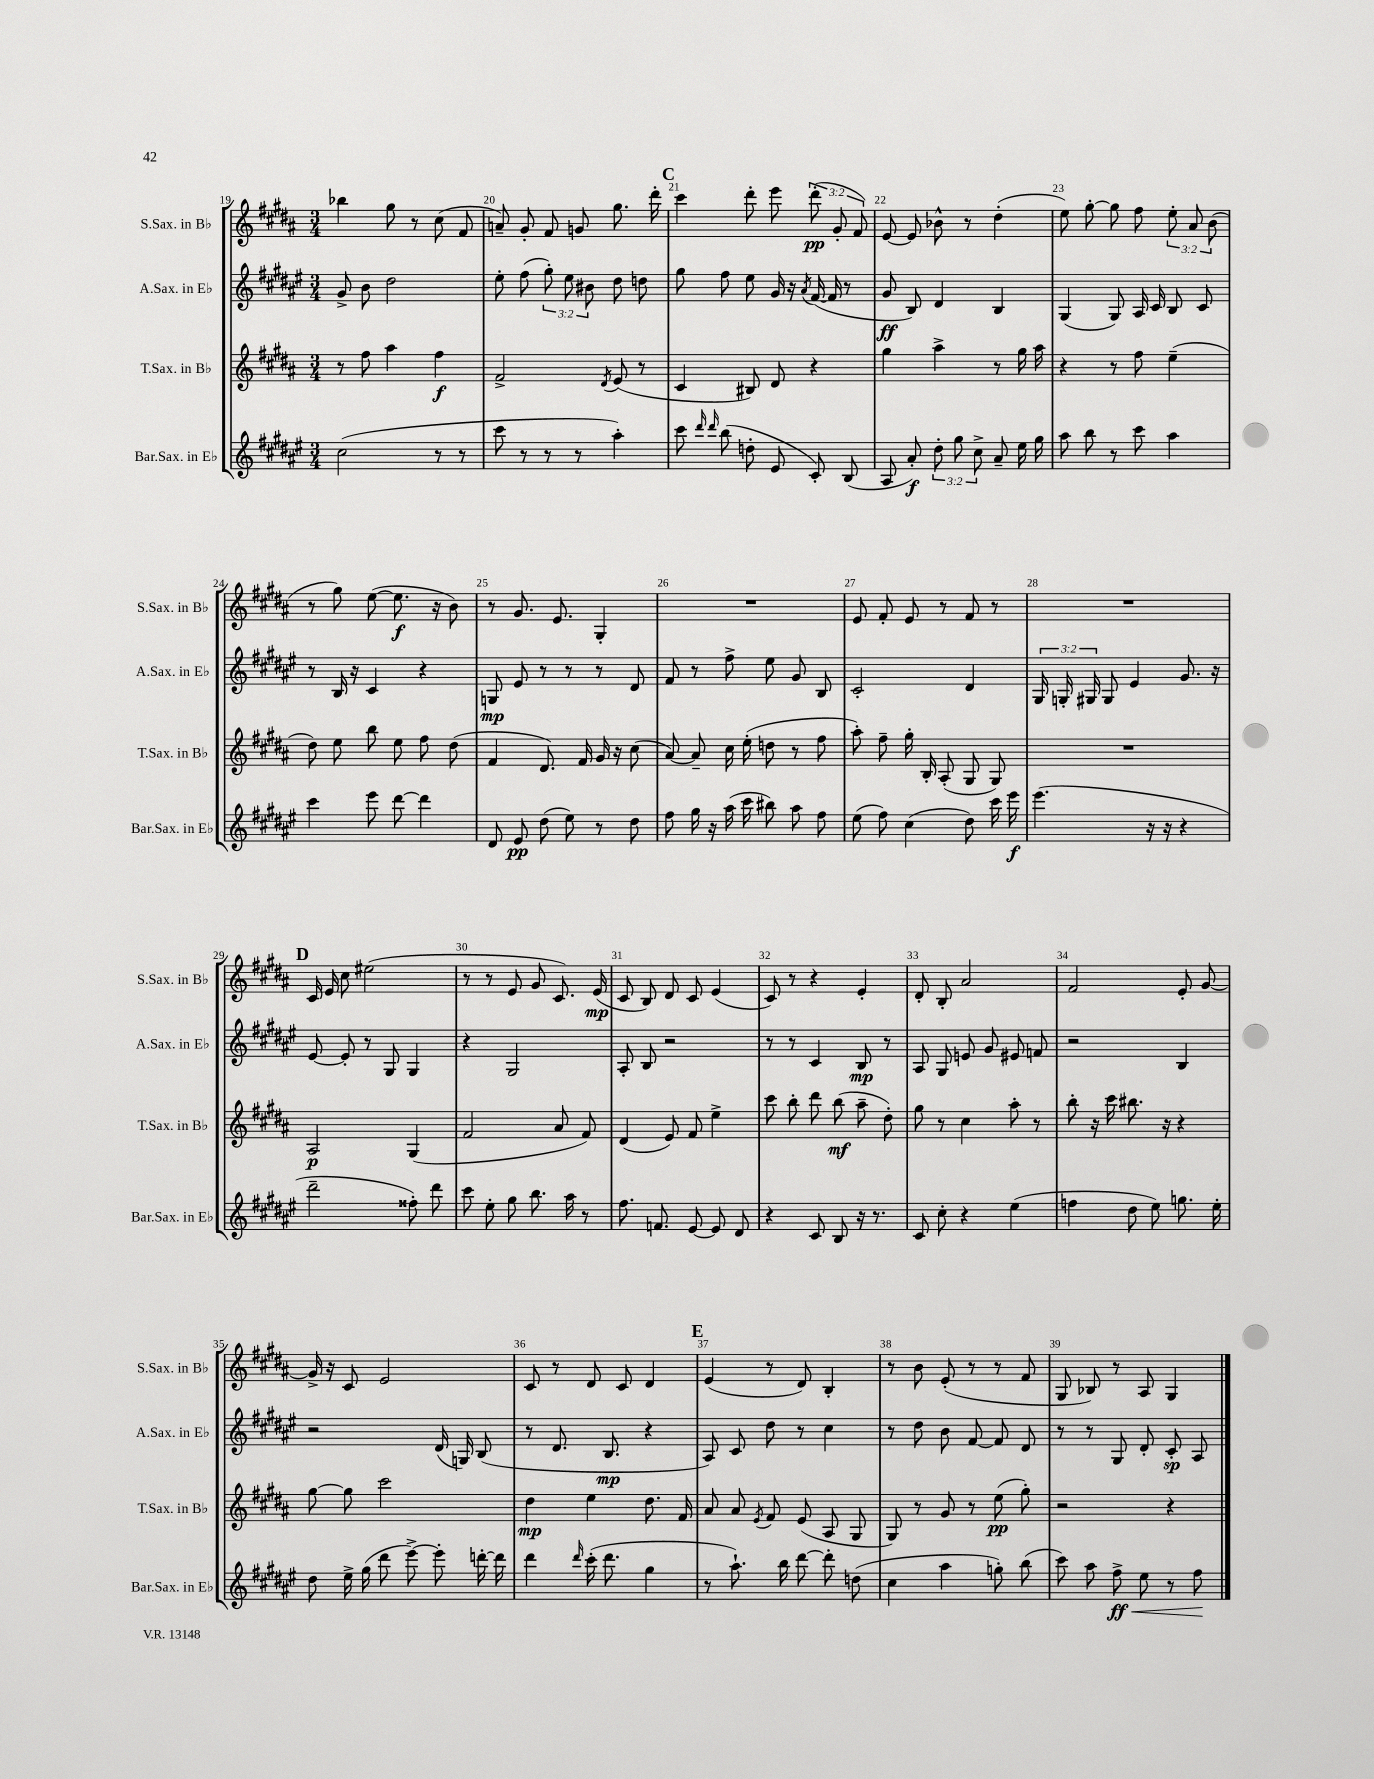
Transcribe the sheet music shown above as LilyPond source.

<<
\new StaffGroup <<
\new Staff = "s0" \with { instrumentName = "S.Sax. in Bb" shortInstrumentName = "S.Sax. in Bb" } {
    \clef treble \key b \major \numericTimeSignature \time 3/4 \override Staff.TupletNumber.text = #tuplet-number::calc-fraction-text
    \autoBeamOff bes''4 gis''8 r8 cis''8( fis'8 |
    a'8--) gis'8-. fis'8 g'8 gis''8. dis'''16-. |
    \mark \markup { \bold "C" } cis'''4 dis'''8-. e'''8 \tuplet 3/2 { dis'''8-.\pp( gis'8-. fis'8) } |
    e'8~ e'8 bes'8-^ r8 dis''4-.( |
    e''8) gis''8~-. gis''8 fis''8 \tuplet 3/2 { e''8-. ais'8 b'8( } |
    r8 gis''8) e''8~( e''8.\f r16 b'8) |
    r8 gis'8. e'8. gis4-. |
    R2. |
    e'8 fis'8-. e'8 r8 fis'8 r8 |
    R2. |
    \mark \markup { \bold "D" } cis'16 e'16 cis''8 eis''2( |
    r8 r8 e'8 gis'8 cis'8.) e'16\mp( |
    cis'8 b8) dis'8 cis'8 e'4( |
    cis'8) r8 r4 e'4-. |
    dis'8-. b8-. ais'2 |
    fis'2 e'8-. gis'8~ |
    gis'16-> r16 cis'8 e'2 |
    cis'8 r8 dis'8 cis'8 dis'4 |
    \mark \markup { \bold "E" } e'4( r8 dis'8) b4-. |
    r8 b'8 e'8-.( r8 r8 fis'8 |
    gis8 bes8) r8 ais8 gis4 \bar "|." |
}
\new Staff = "s1" \with { instrumentName = "A.Sax. in Eb" shortInstrumentName = "A.Sax. in Eb" } {
    \clef treble \key fis \major \numericTimeSignature \time 3/4 \override Staff.TupletNumber.text = #tuplet-number::calc-fraction-text
    \autoBeamOff gis'8-> b'8 dis''2 |
    eis''8-. fis''8( \tuplet 3/2 { gis''8-.) eis''8 bis'8 } dis''8 d''8 |
    \mark \markup { \bold "C" } gis''8 fis''8 eis''8 gis'16 r16 \acciaccatura { ais'8 } fis'16~( fis'16 r8 |
    gis'8\ff b8) dis'4 b4 |
    gis4( gis8) ais16 cis'16 b8 cis'8 |
    r8 b16 r16 cis'4 r4 |
    g8\mp eis'8 r8 r8 r8 dis'8 |
    fis'8 r8 fis''8-> eis''8 gis'8 b8 |
    cis'2-. dis'4 |
    \tuplet 3/2 { gis16 g16-. gis16 } gis8 eis'4 gis'8. r16 |
    \mark \markup { \bold "D" } eis'8~ eis'8-. r8 gis8 gis4 |
    r4 gis2 |
    ais8-. b8 r2 |
    r8 r8 cis'4 b8\mp r8 |
    ais8 gis8 e'8 gis'8 eis'8 f'8 |
    r2 b4 |
    r2 dis'16( g16) b8( |
    r8 dis'8. b8.\mp r4 |
    \mark \markup { \bold "E" } ais8) cis'8 dis''8 r8 cis''4 |
    r8 dis''8 b'8 fis'8~ fis'8 dis'8 |
    r8 r8 gis8 dis'8-. cis'8-.\sp ais8 \bar "|." |
}
\new Staff = "s2" \with { instrumentName = "T.Sax. in Bb" shortInstrumentName = "T.Sax. in Bb" } {
    \clef treble \key b \major \numericTimeSignature \time 3/4
    \autoBeamOff r8 fis''8 ais''4 fis''4\f |
    fis'2-> \acciaccatura { dis'8 } e'8( r8 |
    \mark \markup { \bold "C" } cis'4 bis8) dis'8 r4 |
    gis''4 ais''4-> r8 gis''16 ais''16 |
    r4 r8 fis''8 e''4--( |
    dis''8) e''8 b''8 e''8 fis''8 dis''8( |
    fis'4 dis'8.) fis'16 gis'16 r16 cis''8( |
    ais'8~) ais'8-- cis''16 e''16-.( d''8 r8 fis''8 |
    ais''8-.) fis''8-- gis''16-. b16-. ais8-.( gis8 gis8) |
    R2. |
    \mark \markup { \bold "D" } ais2\p gis4( |
    fis'2 ais'8 fis'8) |
    dis'4( e'8) fis'8 e''4-> |
    cis'''8 b''8-. dis'''8 b''8\mf( ais''8-- dis''8-.) |
    gis''8 r8 cis''4 ais''8-. r8 |
    b''8-. r16 cis'''16 bis''8. r16 r4 |
    gis''8~ gis''8 cis'''2 |
    dis''4\mp e''4 dis''8. fis'16 |
    \mark \markup { \bold "E" } ais'8 ais'8 \acciaccatura { e'8 } fis'8 e'8( ais8 gis8 |
    gis8) r8 gis'8 r8 e''8\pp( gis''8-.) |
    r2 r4 \bar "|." |
}
\new Staff = "s3" \with { instrumentName = "Bar.Sax. in Eb" shortInstrumentName = "Bar.Sax. in Eb" } {
    \clef treble \key fis \major \numericTimeSignature \time 3/4 \override Staff.TupletNumber.text = #tuplet-number::calc-fraction-text
    \autoBeamOff cis''2( r8 r8 |
    cis'''8 r8 r8 r8 ais''4-.) |
    \mark \markup { \bold "C" } cis'''8 \grace { dis'''16 dis'''16 } b''8( d''8-. eis'8 cis'8-.) b8( |
    ais8 ais'8-.\f) \tuplet 3/2 { dis''8-. gis''8 cis''8-> } ais'8-- eis''16 gis''16 |
    ais''8 b''8 r8 cis'''8 ais''4 |
    cis'''4 eis'''8 dis'''8~ dis'''4 |
    dis'8 eis'8\pp dis''8( eis''8) r8 dis''8 |
    fis''8 gis''16 r16 ais''16( cis'''16 bis''8) ais''8 fis''8 |
    eis''8( fis''8) cis''4( dis''8) cis'''16 eis'''16\f |
    eis'''4.( r16 r16 r4 |
    \mark \markup { \bold "D" } dis'''2-- fisis''8-.) dis'''8 |
    cis'''8 eis''8-. gis''8 b''8. ais''16 r8 |
    fis''8. f'8. eis'8~ eis'8 dis'8 |
    r4 cis'8 b8 r16 r8. |
    cis'8 cis''8-. r4 eis''4( |
    f''4 dis''8 eis''8) g''8. eis''16-. |
    dis''8 eis''16-> gis''16( dis'''8 eis'''8~->) eis'''8-. d'''16~-. d'''16 |
    dis'''4 \grace { dis'''16 } cis'''16-.( dis'''8. gis''4 |
    \mark \markup { \bold "E" } r8 ais''8.-!) b''16 dis'''8~ dis'''8-. d''8( |
    cis''4 ais''4 g''8-.) b''8( |
    cis'''8) ais''8 fis''8->\ff\< eis''8 r8 fis''8\! \bar "|." |
}
>>
>>
\layout { \context { \Score currentBarNumber = #19 \override BarNumber.break-visibility = ##(#f #t #t) barNumberVisibility = #all-bar-numbers-visible } }
